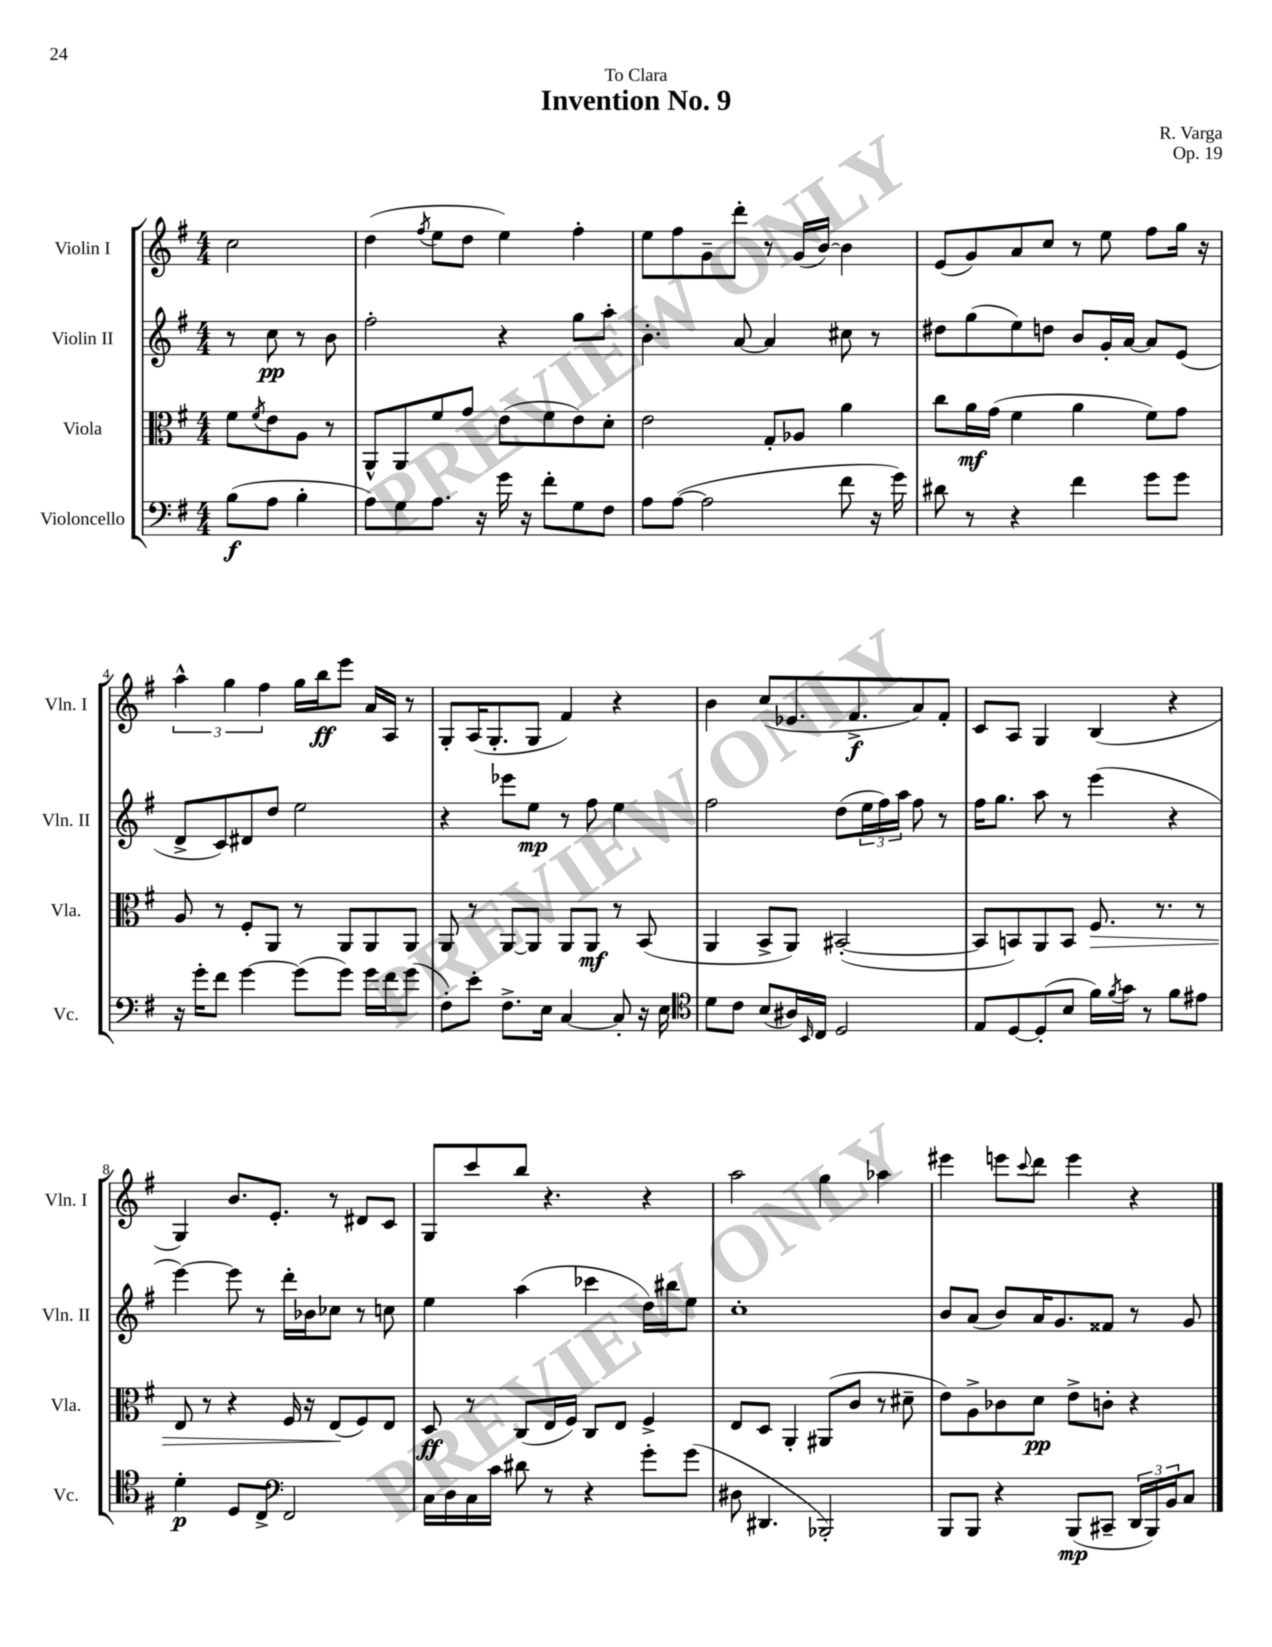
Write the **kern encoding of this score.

**kern	**kern	**kern	**kern
*staff4	*staff3	*staff2	*staff1
*clefF4	*clefC3	*clefG2	*clefG2
*k[f#]	*k[f#]	*k[f#]	*k[f#]
*M4/4	*M4/4	*M4/4	*M4/4
(8B	8f#	8r	2cc
.	8qf#	.	.
8A	8e	8cc	.
4B'	8A	8r	.
.	8r	8b	.
=	=	=	=
8A)	8AA^^	2ff#'	(4dd
8G	8AA	.	.
.	.	.	8qff#
8.A	8f#	.	8ee
.	8g	.	8dd
16r	.	.	.
16g	(8e	4r	4ee)
16r	.	.	.
8f#'	8f#	.	.
8G	8e)	8gg	4ff#'
8F#	8d'	8aa'	.
=	=	=	=
8A	2e	4.b'	8ee
([8A	.	.	8ff#
2A]	.	.	8g~
.	.	[8a	8ddd'
.	8G'	4a]	8r
.	8A-	.	(16g
.	.	.	[16b)
8f#	4a	8cc#	4b]
16r	.	8r	.
16g)	.	.	.
=	=	=	=
8d#	8cc	8dd#	(8e
8r	16a	(8gg	8g)
.	(16g	.	.
4r	4f#	8ee)	8a
.	.	8dd	8cc
4f#	4a	8b	8r
.	.	16g'	8ee
.	.	[16a	.
8g	8f#)	8a]	8ff#
8g	8g	(8e	16gg
.	.	.	16r
=	=	=	=
16r	8A	8d^	6aa^^
16g'	.	.	.
8f#	8r	8c)	.
.	.	.	6gg
[4g	8F#'	8d#	.
.	.	.	6ff#
.	8AA	8dd	.
(8g]	8r	2ee	16gg
.	.	.	16bb
8g)	8AA	.	8eee
16g	8AA	.	16a
16f#	.	.	16A
(8g	8AA	.	8r
=	=	=	=
8F#')	8AA	4r	8G'
8e'	8r	.	(16A
.	.	.	8.G'
8.F#^	[8AA	8eee-	.
.	8AA]	8ee	8G
16E	.	.	.
[4C	8AA	8r	4f#)
.	8AA	8ff#	.
8C']	8r	4ee	4r
16r	(8BB	.	.
16E	.	.	.
=	=	=	=
*clefC4	*	*	*
8d	4AA	2ff#	4b
8c	.	.	.
(8B	8BB^	.	(8cc
16A#)	8AA)	.	8.e-
16qqBB	.	.	.
16C	.	.	.
2D	([2BB#'	(8dd	.
.	.	.	8.f#^
.	.	24ee	.
.	.	24ff#)	.
.	.	24aa	.
.	.	8ff#	8a)
.	.	8r	8f#'
=	=	=	=
8E	8BB#]	16ff#	8c
.	.	8.gg	.
[8D	8BB)	.	8A
(8D']	8AA	8aa	4G
8B	8BB	8r	.
16f#)	8.F#	(4eee	(4B
8qf#	.	.	.
16g	.	.	.
8r	.	.	.
.	8.r	.	.
8f#	.	4r	4r
8e#	8r	.	.
=	=	=	=
4d'	8E	[4eee)	4G)
.	8r	.	.
8D	4r	8eee]	8.b
8C^	.	8r	.
.	.	.	8.e'
*clefF4	*	*	*
2FF#	16F#	16ddd'	.
.	16r	16b-	.
.	(8E	8cc-	8r
.	8F#)	8r	8d#
.	8E	8cc	8c
=	=	=	=
16C	8D	4ee	8G
16D	.	.	.
16C	8r	.	8ccc
16c	.	.	.
8d#	(8C	(4aa	8bb
8r	16E	.	4.r
.	16F#)	.	.
4r	8C	4ccc-	.
.	8E	.	.
8g'	4F#^	16dd)	4r
.	.	16bb#	.
(8g	.	8ee	.
=	=	=	=
8D#	8E	1cc'	2aa
4.DD#	8D	.	.
.	4AA'	.	.
2BBB-')	(8AA#	.	4gg
.	8c	.	.
.	8r	.	4aa-
.	8d#~	.	.
=	=	=	=
8BBB	8e)	8b	4eee#
8BBB	8A^	(8a	.
4r	8c-	8b)	8eee
.	.	.	8qqccc
.	8d	16a	8ddd
.	.	8.g	.
(8BBB	8e^	.	4eee
8CC#~	8c'	8f##	.
24DD	4r	8r	4r
24BBB)	.	.	.
24BB	.	.	.
8C	.	8g	.
==	==	==	==
*-	*-	*-	*-
